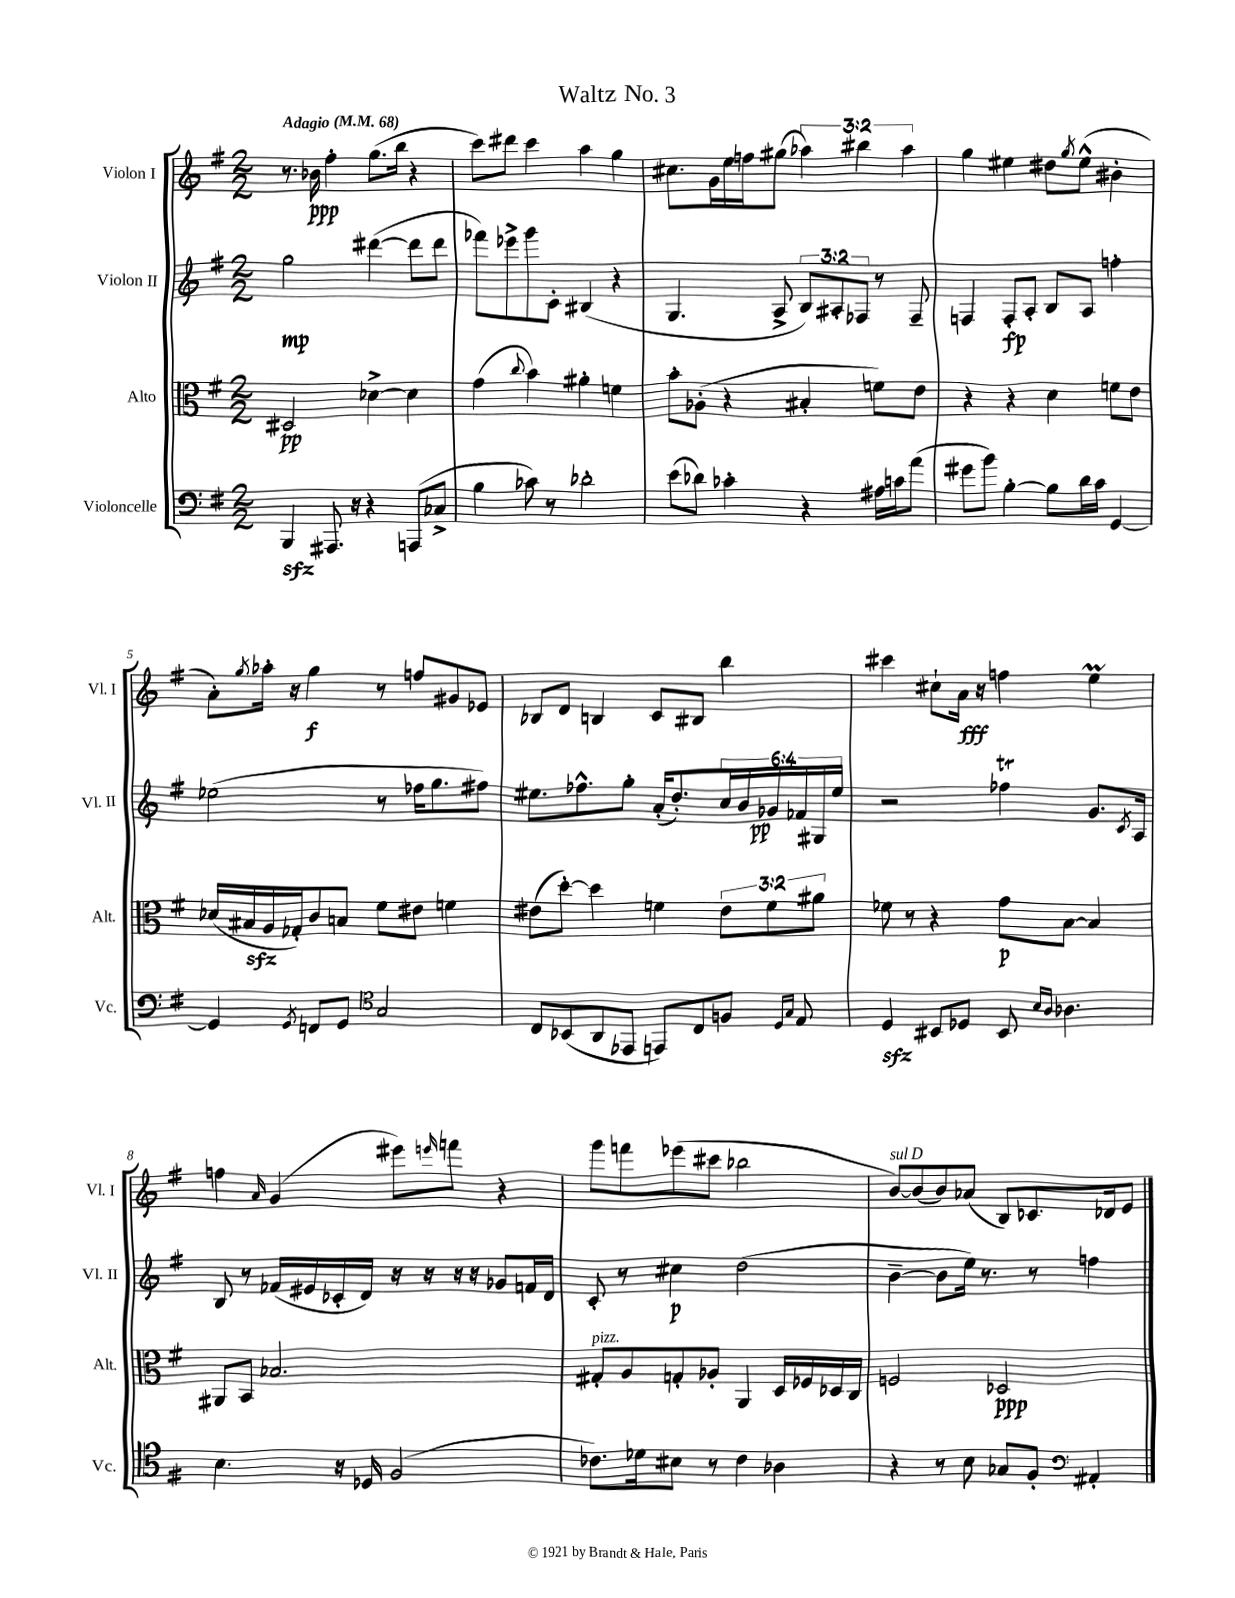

**kern	**kern	**kern	**kern
*staff4	*staff3	*staff2	*staff1
*clefF4	*clefC3	*clefG2	*clefG2
*k[f#]	*k[f#]	*k[f#]	*k[f#]
*M2/2	*M2/2	*M2/2	*M2/2
*MM68	*MM68	*MM68	*MM68
4BBB/	2D#/	2gg\	8.r
.	.	.	16b-\
8.AAA#/	.	.	4ff#'\
16r	.	.	.
4r	[4d-^\	([4ddd#\	(8.gg\L
.	.	.	16bb\Jk
(8AAA/L	4d-\]	8ddd#\]L	4r
8C-^/J	.	8ddd#\J	.
=	=	=	=
4B\	(4g\	8fff-\L)	8ccc\L)
.	.	8eee-^\	8ddd#\J
.	8qqcc/	.	.
8c-\)	4b\)	8ggg\	4ccc\
8r	.	8c'\J	.
2d-'\	4a#'\	(4B#/	4aa\
.	4f\	4r	4gg\
=	=	=	=
(8e\L	8b'\L	4.G/	8.cc#\L
8d-\J)	(8A-'\J	.	.
.	.	.	16g\L
4c-'\	4r	.	16ee\
.	.	.	16ff\J
.	.	8A^/	(8gg#\J
4r	4B#'/	12B/L)	6aa-\)
.	.	12A#'/	.
.	.	12F-/J	6bb#\
16A#\LL	8f\L)	8r	.
16c\J	.	.	.
.	.	.	6aa-\
(8a\J	8e\J	8F-~/	.
=	=	=	=
8g#\L	4r	4F/	4gg\
8b\J)	.	.	.
[4B'\	4r	8F'/L	4ee#\
.	.	8A'/J	.
8B\]L	4d\	8B/L	8dd#\L
.	.	.	8qgg/
16d\L	.	8A/J	(8ee#^^\J
16c\JJ	.	.	.
[4GG/	8f\L	4ff'\	4b#'\
.	8e\J	.	.
=	=	=	=
4GG/]	(16d-/LL	(2ee-\	8a'\L)
.	16B#/	.	.
.	.	.	8qgg/
.	16A/	.	16aa-'\Jk
.	16G-'/J)	.	16r
8qGG/	.	.	.
8FF/L	8c/	.	4gg\
8GG/J	8B/J	.	.
*clefC4	*	*	*
2G/	8f#\L	8r	8r
.	8e#\J	16ff-\LK	8ff/L
.	.	8.gg\	.
.	4f\	.	8g#/
.	.	8ff#\J)	8e-/J
=	=	=	=
8C/L	(8e#\L	8.ee#\L	8B-/L
(8BB-/	[8dd'\J)	.	8d/J
.	.	8.ff-^^\	.
8AA/	4dd\]	.	4B/
8EE-/J	.	8gg'\J	.
8EE/L)	4f\	(16a'/LK	8c/L
.	.	8.dd'/)	.
8C/	.	.	8B#/J
8F/J	12e#\L	24cc/L	4bb\
.	.	24b/	.
.	12f\	24g-/	.
16qqD/LL	.	.	.
16qqG/JJ	.	.	.
8E/	.	24f-/	.
.	12a#\J	24G#/	.
.	.	24ee#/JJ	.
=	=	=	=
4D/	8f-\	2r	4ccc#\
.	8r	.	.
8BB#/L	4r	.	8cc#`\L
8D-/J	.	.	16a\Jk
.	.	.	16r
8BB#/	8g\L	4ff-\	4ff\
16qqB/LL	.	.	.
16qqA/JJ	.	.	.
4.A-\	[8B\J	.	.
.	4B/]	8.g/L	4ee\
.	.	8qc/	.
.	.	16A/Jk	.
=	=	=	=
4.B\	8AA#/L	8B/	4ff\
.	8BB/J	8r	.
.	.	.	16qqa/
.	2.B-/	(16f-/LL	(4g/
.	.	16e#/	.
16r	.	16c-'/	.
16D-/	.	16d/JJ)	.
(2F#/	.	16r	8eee#\L)
.	.	16r	.
.	.	.	16qqeee/
.	.	16r	8fff\J
.	.	16r	.
.	.	8g-/L	4r
.	.	16f/L	.
.	.	16d/JJ	.
=	=	=	=
8.c-\L)	8G#'/L	8c'/	8ggg\L
.	8A/	8r	8fff\
16d-\k	.	.	.
8B#\J	8G'/	4cc#\	(8eee-\
8r	8A-'/J	.	8ccc#\J
4c-\	4AA/	(2dd\	2bb-\
4A-\	16D/LL	.	.
.	16F-/	.	.
.	16D-/	.	.
.	16C/JJ	.	.
=	=	=	=
4r	2F/	[4b~\	[8b/L)
.	.	.	(8b/]
8r	.	8b\]L	8b/)
8B\	.	16ee\Jk)	(8a-/J
.	.	8.r	.
8G-/L	2D-/	.	8B/L)
8F#'/J	.	8r	8.c-/
*clefF4	*	*	*
4AA#'/	.	4ff\	.
.	.	.	16d-/k
.	.	.	8e/J
==	==	==	==
*-	*-	*-	*-
